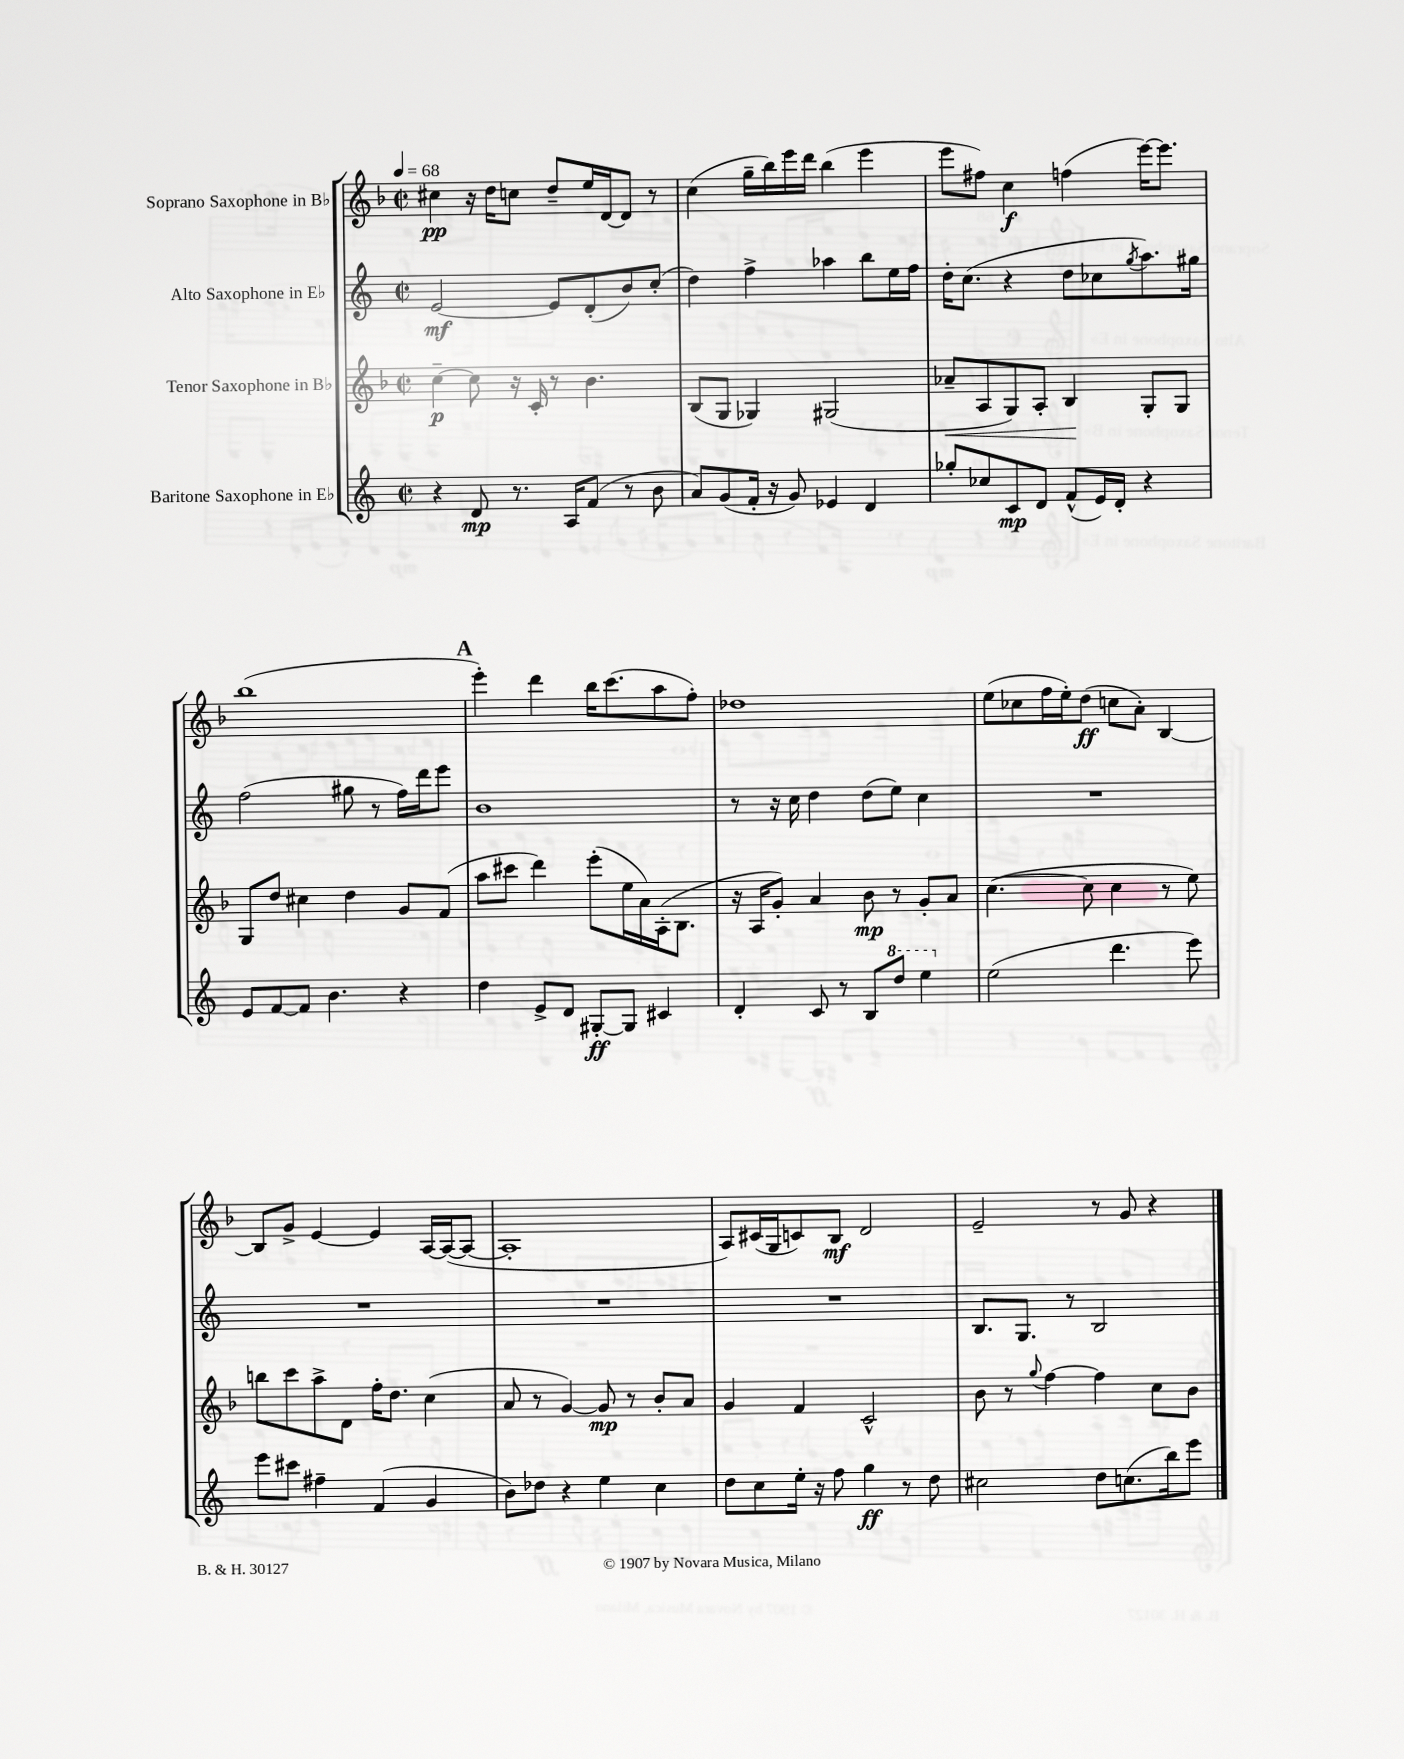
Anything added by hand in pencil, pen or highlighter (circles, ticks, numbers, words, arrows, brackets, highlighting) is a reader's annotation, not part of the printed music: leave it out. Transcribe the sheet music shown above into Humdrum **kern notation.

**kern	**kern	**kern	**kern
*staff4	*staff3	*staff2	*staff1
*clefG2	*clefG2	*clefG2	*clefG2
*k[]	*k[b-]	*k[]	*k[b-]
*M2/2	*M2/2	*M2/2	*M2/2
*met(c|)	*met(c|)	*met(c|)	*met(c|)
*MM68	*MM68	*MM68	*MM68
4r	[4cc~	[2e	4cc#
8d	8cc]	.	16r
.	.	.	16dd
8.r	16r	.	8cc
.	16c'	.	.
.	8r	8e]	8dd~
16A	.	.	.
(8f	4.b-	(8d'	16ee
.	.	.	[16d
8r	.	8b)	8d]
8b	.	(8cc'	8r
=	=	=	=
8a)	(8B-	4dd)	(4cc
(8g	8G	.	.
16f'	4G-)	4ff^	16gg~
16r	.	.	16bb-)
8g)	.	.	16eee
.	.	.	16ddd
4e-	(2G#	4aa-	(4bb-
4d	.	8bb	4eee
.	.	16ee	.
.	.	16ff	.
=	=	=	=
8gg-'	8a-~	16dd'	8eee
.	.	(8.cc	.
8cc-	8A	.	8ff#)
8c	8G)	4r	4cc
8d	8A'	.	.
(8f^^	4B-	8dd	(4ff
16e)	.	8cc-	.
16d'	.	.	.
.	.	8qgg	.
4r	8G'	8.aa)	[16eee)
.	.	.	8.eee]
.	8G	.	.
.	.	16gg#	.
=	=	=	=
8e	8G	(2ff	(1bb-
[8f	8dd	.	.
8f]	4cc#	.	.
4.b	.	.	.
.	4dd	8gg#	.
.	.	8r	.
4r	8g	16ff)	.
.	.	16ddd	.
.	(8f	8eee	.
=	=	=	=
4dd	8aa	1b	4eee')
.	8ccc#	.	.
8e^	4ddd)	.	4ddd
8d	.	.	.
[8G#'	(8eee'	.	16bb-
.	.	.	(8.ccc
8G#]	16ee	.	.
.	16a)	.	.
4c#	(16A'	.	8aa
.	8.B-	.	.
.	.	.	8ff')
=	=	=	=
4d'	16r	8r	1dd-
.	16A	.	.
.	8g')	16r	.
.	.	16cc	.
8c	4a	4dd	.
8r	.	.	.
8B	8b-	(8dd	.
8ddd	8r	8ee)	.
4eee	8g'	4cc	.
.	8a	.	.
=	=	=	=
(2ee	([4.cc	1r	(8ee
.	.	.	8cc-
.	.	.	16ff
.	.	.	16ee')
.	8cc]	.	(8dd
4.ddd	4cc	.	8cc
.	.	.	8a')
.	8r	.	[4B-
8eee)	8ee)	.	.
=	=	=	=
8eee	8bb	1r	8B-]
8ccc#	8ccc	.	8g^
4ff#~	8aa^	.	[4e
.	8d	.	.
(4f	16ff'	.	4e]
.	8.dd	.	.
4g	(4cc	.	[16A
.	.	.	(16A_
.	.	.	8A_
=	=	=	=
8b)	8a	1r	1A']
8dd-	8r	.	.
4r	[4g)	.	.
4ee	8g]	.	.
.	8r	.	.
4cc	8b-'	.	.
.	8a	.	.
=	=	=	=
8dd	4g	1r	8A)
8cc	.	.	(16c#
.	.	.	16G
16ee'	4f	.	8c)
16r	.	.	.
8ff	.	.	8B-
4gg	2c^^	.	2d
8r	.	.	.
8dd	.	.	.
=	=	=	=
2cc#	8b-	8.B	2e~
.	8r	.	.
.	.	8.G	.
.	8qqgg	.	.
.	[4ff	.	.
.	.	8r	.
8dd	4ff]	2B	8r
(8.cc	.	.	8g
.	8cc	.	4r
16bb)	.	.	.
8eee	8b-	.	.
==	==	==	==
*-	*-	*-	*-
